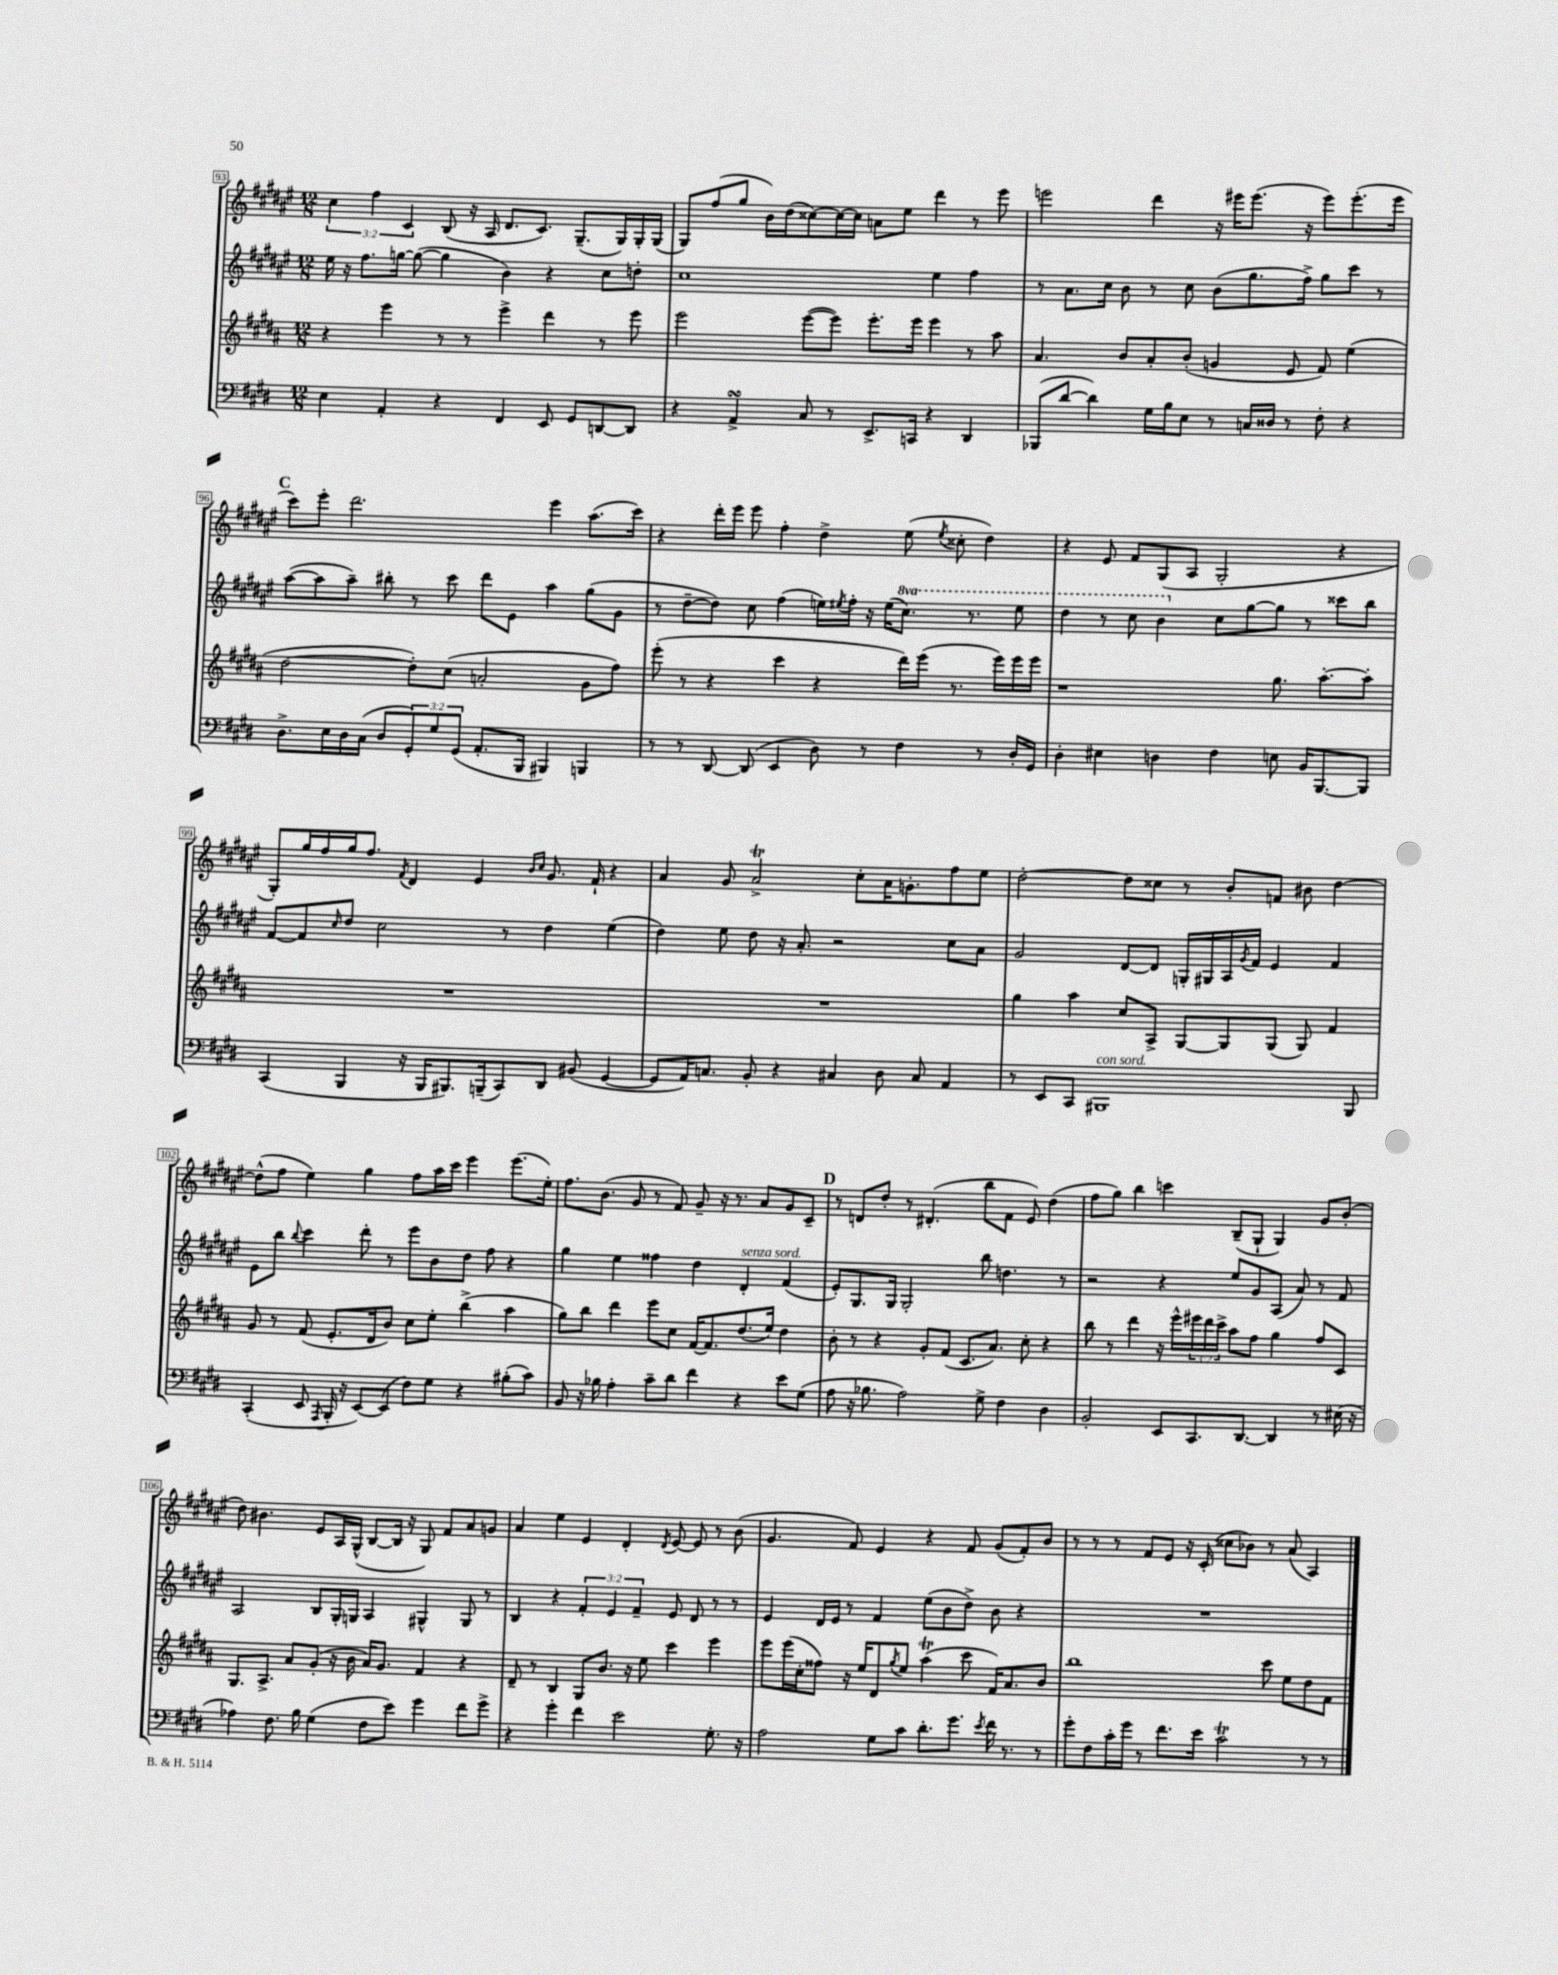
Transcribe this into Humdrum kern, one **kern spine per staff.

**kern	**kern	**kern	**kern
*staff4	*staff3	*staff2	*staff1
*clefF4	*clefG2	*clefG2	*clefG2
*k[f#c#g#d#]	*k[f#c#g#d#a#]	*k[f#c#g#d#a#e#]	*k[f#c#g#d#a#e#]
*M12/8	*M12/8	*M12/8	*M12/8
4E	4r	16ee#	6cc#
.	.	16r	.
.	.	8.ff#	.
.	.	.	6ff#
4AA'	4eee	.	.
.	.	[16gg	.
.	.	.	6c#
.	.	(8gg_	.
4r	8r	4gg]	(8B
.	8r	.	16r
.	.	.	16A#
4FF#	4eee^	4b)	8.d#
.	.	.	8.c#)
8EE	4ddd#	4r	.
8GG#	.	.	(8.G#~
[8DD	8r	8cc#	.
.	.	.	16G#)
8DD]	8eee	8dd'	16G#'
.	.	.	(16G#
=	=	=	=
4r	2eee	1cc#	8G#)
.	.	.	(8ff#
4AA^	.	.	8gg#
.	.	.	16b)
.	.	.	(16dd#
8C#	([8eee	.	[8cc##)
8r	8eee])	.	16cc##_
.	.	.	16cc##]
8.EE^	8.eee'	.	8a
.	.	.	8ee#
16CC	16eee	.	.
4r	4eee	4ee#	4ddd#
4DD#	8r	4ff#	8r
.	8aa#	.	8eee#
=	=	=	=
(8BBB-	4.a#	8r	2eee
[8d#	.	8.a#	.
4d#])	.	.	.
.	.	16cc#	.
.	8b	8b	.
16G#	8a#'	8r	4ddd#
16B	.	.	.
8E	(8b'	8cc#	.
8r	4g	(8b	16r
.	.	.	16eee#
16C	.	8.gg#	(8.eee#
16D##	.	.	.
8r	8e	.	.
.	.	16ff#^)	16r
8F#'	8f#)	8gg#	8eee#)
4r	(4ee	8ccc#	(8.eee#'
.	.	8r	.
.	.	.	16eee#
=	=	=	=
8.D#^	[2dd#	([8aa#	8ccc#)
.	.	8aa#]	8eee#'
16E	.	.	.
16D#	.	8aa#~)	2.ddd#
(16C#	.	.	.
8D#	.	8bb#'	.
12GG#')	8dd#'])	8r	.
12G#	.	.	.
.	(8cc#	8ccc#	.
(12GG#	.	.	.
8.AA'	2a'	8ddd#	.
.	.	8e#	.
16BBB	.	.	.
4BBB#)	.	4aa#	4eee#
4BBB	8g#	(8gg#	(8.aa#
.	8ff#)	8g#	.
.	.	.	16ccc#)
=	=	=	=
8r	(8eee'	8r	4r
8r	8r	[8dd#~	.
[8DD#	4r	8dd#])	16ddd#'
.	.	.	16eee#
(8DD#]	.	8cc#	8eee#
4EE	4ccc#	(4ff#	4ff#'
8D#)	4r	16ee)	4dd#^
.	.	8qee#	.
.	.	16ff#'	.
8r	.	16r	.
.	.	(16ee#	.
4F#	16ddd#)	8.ccc#)	(8ee#
.	(16eee	.	.
.	.	.	8qee#
.	8.r	.	8cc##'
.	.	8.r	.
8r	.	.	4dd#)
.	16eee)	.	.
16D#'	16eee	8eee#	.
16GG#	16eee	.	.
=	=	=	=
4D#'	1r	4ddd#	4r
4E#	.	8r	8e#
.	.	8ccc#	8f#
4D	.	4bb	(8G#
.	.	.	8A#
4F#	.	8cc#	2G#'
.	.	[8gg#	.
8E	8.gg#	8gg#]	.
16BB	.	8r	.
[8.BBB	[8.aa#'	.	.
.	.	8ccc##	4r
8BBB]	8aa#']	8bb	.
=	=	=	=
(4CC#	1.r	[8f#	8G#')
.	.	8f#]	16gg#
.	.	.	16ff#
.	.	16qqcc#	.
4BBB	.	8dd#	16gg#
.	.	.	8.ff#
.	.	2cc#	.
.	.	.	8qf#
16r	.	.	4d#
16BBB	.	.	.
8.BBB#)	.	.	.
.	.	.	4e#
(16BBB~	.	.	.
8CC#)	.	8r	.
.	.	.	16qqb
.	.	.	16qqcc#
8DD#	.	4dd#	8.g#
(8BB#	.	.	.
.	.	.	16f#`
[4GG#	.	(4ee#	4r
=	=	=	=
8GG#]	1.r	4dd#)	4a#
16AA)	.	.	.
8.C	.	.	.
.	.	8ee#	8g#
8BB'	.	8dd#	2a#^
4r	.	16r	.
.	.	8.a#'	.
4C#	.	2r	.
.	.	.	8cc#'
8D#	.	.	16a#
.	.	.	8.g'
8C#	.	.	.
4AA	.	8cc#	8ff#
.	.	8a#	8ee#
=	=	=	=
8r	4gg#	2g#	[2dd#'
8EE	.	.	.
8CC#	4aa#	.	.
1BBB#	.	.	.
.	8cc#	[8d#	8dd#]
.	8A#^	8d#]	8cc##
.	[8G#	16G'	8r
.	.	16G#	.
.	8G#]	16A#	8b'
.	.	8qg#	.
.	.	16f#	.
.	(8G#	4e#	8f
.	8G#)	.	8b#
.	4f#	4f#	[4dd#
8BBB#	.	.	.
=	=	=	=
(4CC#'	8g#	8e#	(8dd#^^]
.	8r	8bb	8ff#
.	.	8qqbb	.
8EE	(8f#	4ccc#	4ee#)
8qAAA	.	.	.
16BBB'	8.e'	.	.
16r	.	.	.
[8EE)	.	8ddd#'	4gg#
.	16d#	.	.
(8EE]	8b)	8r	.
8F#)	8cc#	8eee#	8ff#
8G#	8ee'	8b	16aa#
.	.	.	16ccc#
4r	(4bb^	8dd#	4eee#
.	.	8ff#	.
(8B#'	4aa#	4r	(8.eee#
8c#)	.	.	.
.	.	.	16ee#')
=	=	=	=
8BB	8gg#)	4gg#	8.ff#
16r	8bb	.	.
16B-	.	.	(8.b
4A'	4ddd#	4ee#	.
.	.	.	8g#
8c#~	8eee	4ff##	8r
8d#	8cc#	.	8f#)
4f#	[16f#	4dd#	8g#~
.	8.f#]	.	.
.	.	.	16r
.	.	.	8.r
4r	(8.dd#	4d#'	.
.	.	.	8a#
.	16ee)	.	.
8e	4dd#	(4f#	8g#
(8G#	.	.	8c#~
=	=	=	=
8A	8b'	8e#')	8r
16r	8r	8.G#	8d
8.B-	.	.	.
.	4r	.	8dd#'
.	.	16G#	.
2A)	.	2G#'	8r
.	8g#'	.	(4.d#'
.	(8f#	.	.
.	8.c#	.	.
8G#^	.	8bb	8bb
.	8.a#)	.	.
4F#	.	4.dd	8f#
.	8cc#'	.	8e#)
4D#	4r	.	(4dd#
.	.	8r	.
=	=	=	=
2BB'	8bb	2r	8ff#
.	8r	.	8gg#)
.	4ddd#	.	4bb
8EE	16r	4r	4ccc
.	16eee^^	.	.
8.CC#	24eee#	.	.
.	24ddd#	.	.
.	24ccc#^	.	.
.	8aa#	8ee#	(8B~
[8.DD#	.	.	.
.	8ff#	8g#	8G#`
4DD#]	4gg#	(8A#	4G#)
.	.	8a#)	.
8r	8ff#	8r	8g#
(16E#	8c#	8f#	(8b'
16r	.	.	.
=	=	=	=
4A-)	8.G#	2A#	8dd#)
.	.	.	4.b#
.	8.A#^	.	.
8.F#	.	.	.
.	8a#	.	.
16B	.	.	.
(4G#	(8g#'	8B	8e#
.	16r	16G#'	16A#
.	16b	16G	(16G#^^
8F#	16a#)	4A#	[8B
.	8.g#	.	.
8e)	.	.	16B]
.	.	.	16r
4g#	4f#	4G#^^	8G#)
.	.	.	8f#
8f#	4r	8G#	8a#
8g#^	.	8r	8g
=	=	=	=
4r	8d#~	4B	4a#
.	8r	.	.
4g#'	4B	4r	4ee#
4f#	8G#	6f#'	4e#
.	8.b	.	.
.	.	6e#	.
2e	.	.	4d#'
.	16r	.	.
.	.	6f#~	.
.	8ee	.	.
.	.	.	8qd#
.	4ccc#	8e#	[8e#
.	.	8d#	8e#]
8.G#'	4eee	8r	8r
.	.	8r	(8b
16r	.	.	.
=	=	=	=
2A	8eee	4e#	4.g#
.	(16eee	.	.
.	16cc#'	.	.
.	8ff##)	16d#	.
.	.	16e#	.
.	16r	8r	8f#)
.	16ee	.	.
8G#	8d#	4f#	4e#
.	8qgg#	.	.
8c#	8ee	.	.
8.d#'	(4aa#	(8ee#	4r
.	.	8b	.
8.g#	.	.	.
.	8ccc#	8dd#^)	8f#
8qe	.	.	.
16f#	16f#)	8b	(8g#
8.r	8.a#	.	.
.	.	4r	8f#')
8r	8b	.	8b
=	=	=	=
8g#'	1bb	1.r	8r
8F#	.	.	8r
16c#'	.	.	8r
16g#	.	.	.
8r	.	.	8f#
8.f#	.	.	8e#
.	.	.	16r
16e	.	.	(16c#'
2c#	.	.	8cc##
.	.	.	8b-)
.	8ccc#	.	8r
.	8ee	.	(8a#
8r	8dd#	.	4A#)
8r	8f#	.	.
==	==	==	==
*-	*-	*-	*-
